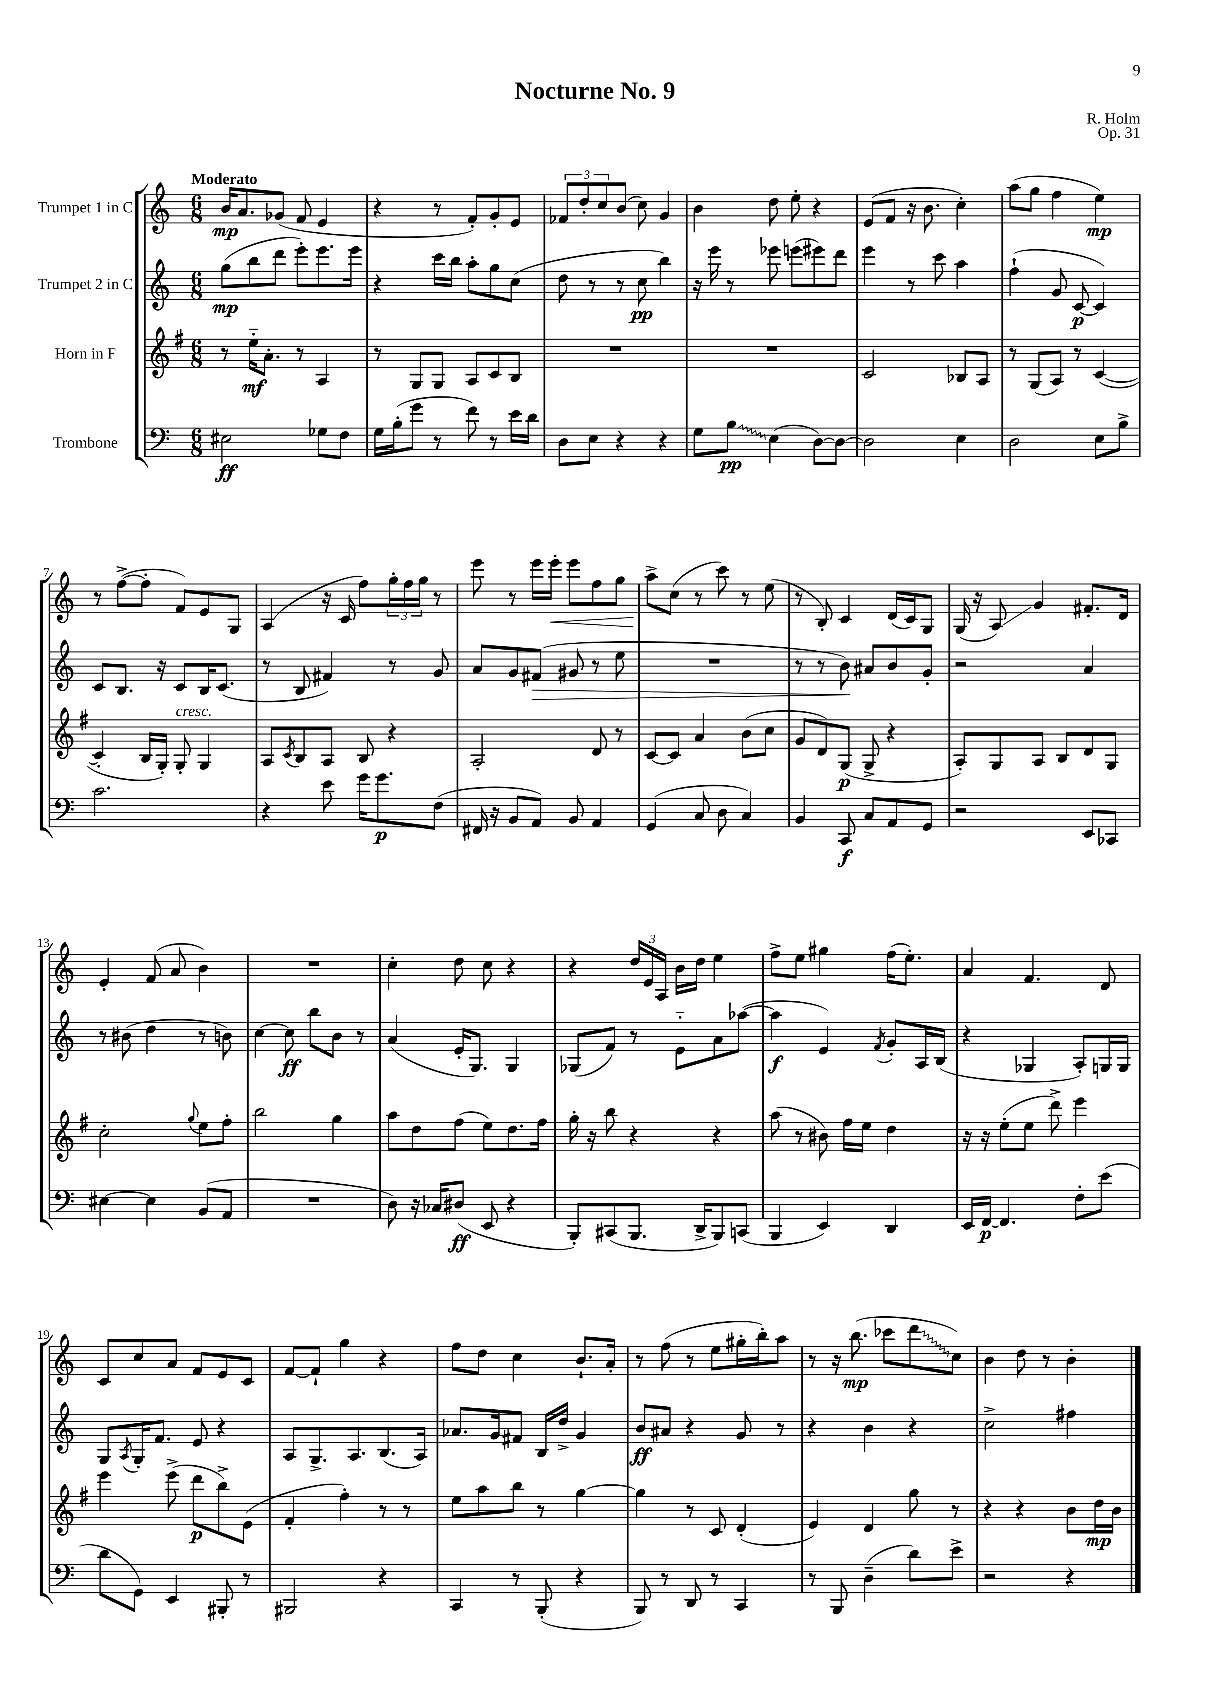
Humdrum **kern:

**kern	**kern	**kern	**kern
*staff4	*staff3	*staff2	*staff1
*clefF4	*clefG2	*clefG2	*clefG2
*k[]	*k[f#]	*k[]	*k[]
*M6/8	*M6/8	*M6/8	*M6/8
2E#	8r	(8gg	16b
.	.	.	8.a
.	16ee'~	8bb	.
.	8.a'	.	.
.	.	8ddd	(8g-
.	8r	8eee')	8f
8G-	4A	8.eee	4e
8F	.	.	.
.	.	16eee	.
=	=	=	=
16G	8r	4r	4r
(16B'	.	.	.
8g	8G	.	.
8r	8G	16ccc	8r
.	.	16bb	.
8f)	8A	8aa'	8f')
8r	8c	8gg	8g'
16e	8B	(8cc	8e
16d	.	.	.
=	=	=	=
8D	2.r	8dd	12f-
.	.	.	12dd'
8E	.	8r	.
.	.	.	12cc
4r	.	8r	(8b
.	.	8cc	8cc)
4r	.	4bb)	4g
=	=	=	=
8G	2.r	16r	4b
.	.	16eee	.
8B	.	8r	.
(4E	.	8eee-	8dd
.	.	(8eee	8ee'
[8D)	.	8eee#)	4r
8D_	.	8ddd	.
=	=	=	=
2D]	2c	4eee	(8e
.	.	.	8f
.	.	8r	16r
.	.	.	8.b
.	.	8ccc	.
4E	8B-	4aa	4cc')
.	8A	.	.
=	=	=	=
2D	8r	(4ff`	(8aa
.	(8G	.	8gg
.	8A)	8g	4ff
.	8r	[8c	.
8E	([4c	4c])	4ee)
8B^	.	.	.
=	=	=	=
2.c	4c']	8c	8r
.	.	8.B	([8ff^
.	16B	.	8ff']
.	16G')	16r	.
.	8G'	8c	8f)
.	4G	16B	8e
.	.	(8.c	.
.	.	.	8G
=	=	=	=
4r	8A	8r	(4A
.	8qc	.	.
.	8B	8B	.
8e	8A	4f#)	16r
.	.	.	16c
16g	8B	.	8ff)
8.g	.	.	.
.	4r	8r	24gg'
.	.	.	24ff
.	.	.	24gg
(8F	.	8g	8r
=	=	=	=
16FF#	2A'	8a	8eee
16r	.	.	.
8BB	.	8g	8r
8AA)	.	(8f#	16eee
.	.	.	16eee'
8BB	.	8g#	8eee
4AA	8d	8r	8ff
.	8r	8ee	8gg
=	=	=	=
(4GG	[8c	2.r	8aa^
.	8c]	.	(8cc
8C	4a	.	8r
8D	.	.	8ccc)
4C)	(8b	.	8r
.	8cc	.	(8ee
=	=	=	=
4BB	8g	8r	8r
.	8d)	8r	8B')
8CC	(8G	8b)	4c
8C	8G^	8a#	.
8AA	4r	8b	(16d
.	.	.	16c)
8GG	.	8g'	8G
=	=	=	=
2r	8A')	2r	(16G
.	.	.	16r
.	8G	.	8A)
.	8A	.	4g
.	8B	.	.
8EE	8d	4a	8.f#'
8CC-	8G	.	.
.	.	.	16d
=	=	=	=
[4E#	2cc'	8r	4e'
.	.	(8b#	.
4E#]	.	4dd	(8f
.	.	.	8a
.	8qqgg	.	.
(8BB	8ee	8r	4b)
8AA	8ff#'	8b)	.
=	=	=	=
2.r	2bb	[4cc	2.r
.	.	8cc]	.
.	.	8bb	.
.	4gg	8b	.
.	.	8r	.
=	=	=	=
8D)	8aa	(4a	4cc'
16r	8dd	.	.
16C-	.	.	.
(8D#	(8ff#	16e'	8dd
.	.	8.G)	.
8EE	8ee)	.	8cc
4r	8.dd	4G	4r
.	16ff#	.	.
=	=	=	=
8BBB')	16gg'	(8G-	4r
.	16r	.	.
(8CC#	8bb	8f)	.
8.BBB	4r	8r	24dd
.	.	.	24e
.	.	.	24A
.	.	8e'~	16b
16DD^	.	.	16dd
8BBB)	4r	8a	4ee
(8CC	.	([8aa-	.
=	=	=	=
4BBB	(8aa	4aa-]	8ff^
.	8r	.	8ee
4EE)	8b#)	4e)	4gg#
.	16ff#	.	.
.	16ee	.	.
.	.	8qf	.
4DD	4dd	8g'	(16ff
.	.	.	8.ee')
.	.	16A	.
.	.	(16B	.
=	=	=	=
16EE	16r	4r	4a
[16FF	16r	.	.
4.FF]	(8ee'	.	.
.	8ee	4G-	4.f
.	8ddd^)	.	.
8F'	4eee	8A')	.
(8e	.	16G	8d
.	.	16G	.
=	=	=	=
8d	4eee	8G	8c
.	.	8qA	.
8GG)	.	16G'	8cc
.	.	8.f	.
4EE	(8eee^	.	8a
.	8ddd	8e	8f
8BBB#'	8bb^)	4r	8e
8r	(8e	.	8c
=	=	=	=
2BBB#	4f#'	8A	[8f
.	.	8.G^	8f`]
.	4ff#')	.	4gg
.	.	8.A	.
4r	8r	(8.B	4r
.	8r	.	.
.	.	16A)	.
=	=	=	=
4CC	8ee	8.a-	8ff
.	8aa	.	8dd
.	.	16g	.
8r	8bb	8f#	4cc
(8BBB'	8r	16B	.
.	.	16dd^	.
4r	[4gg	4g	8.b`
.	.	.	16a'
=	=	=	=
8BBB)	4gg]	8b	8r
8r	.	8a#	(8ff
8DD	8r	4r	8r
8r	8c	.	8ee
4CC	(4d'	8g	16gg#'
.	.	.	16bb')
.	.	8r	8aa
=	=	=	=
8r	4e)	4r	8r
8BBB	.	.	16r
.	.	.	(8.bb
(4D~	4d	4b	.
.	.	.	8ccc-
8d)	8gg	4r	8ddd
8e^	8r	.	8cc)
=	=	=	=
2r	4r	2cc^	4b
.	4r	.	8dd
.	.	.	8r
4r	8b	4ff#	4b'
.	16dd	.	.
.	16b	.	.
==	==	==	==
*-	*-	*-	*-
